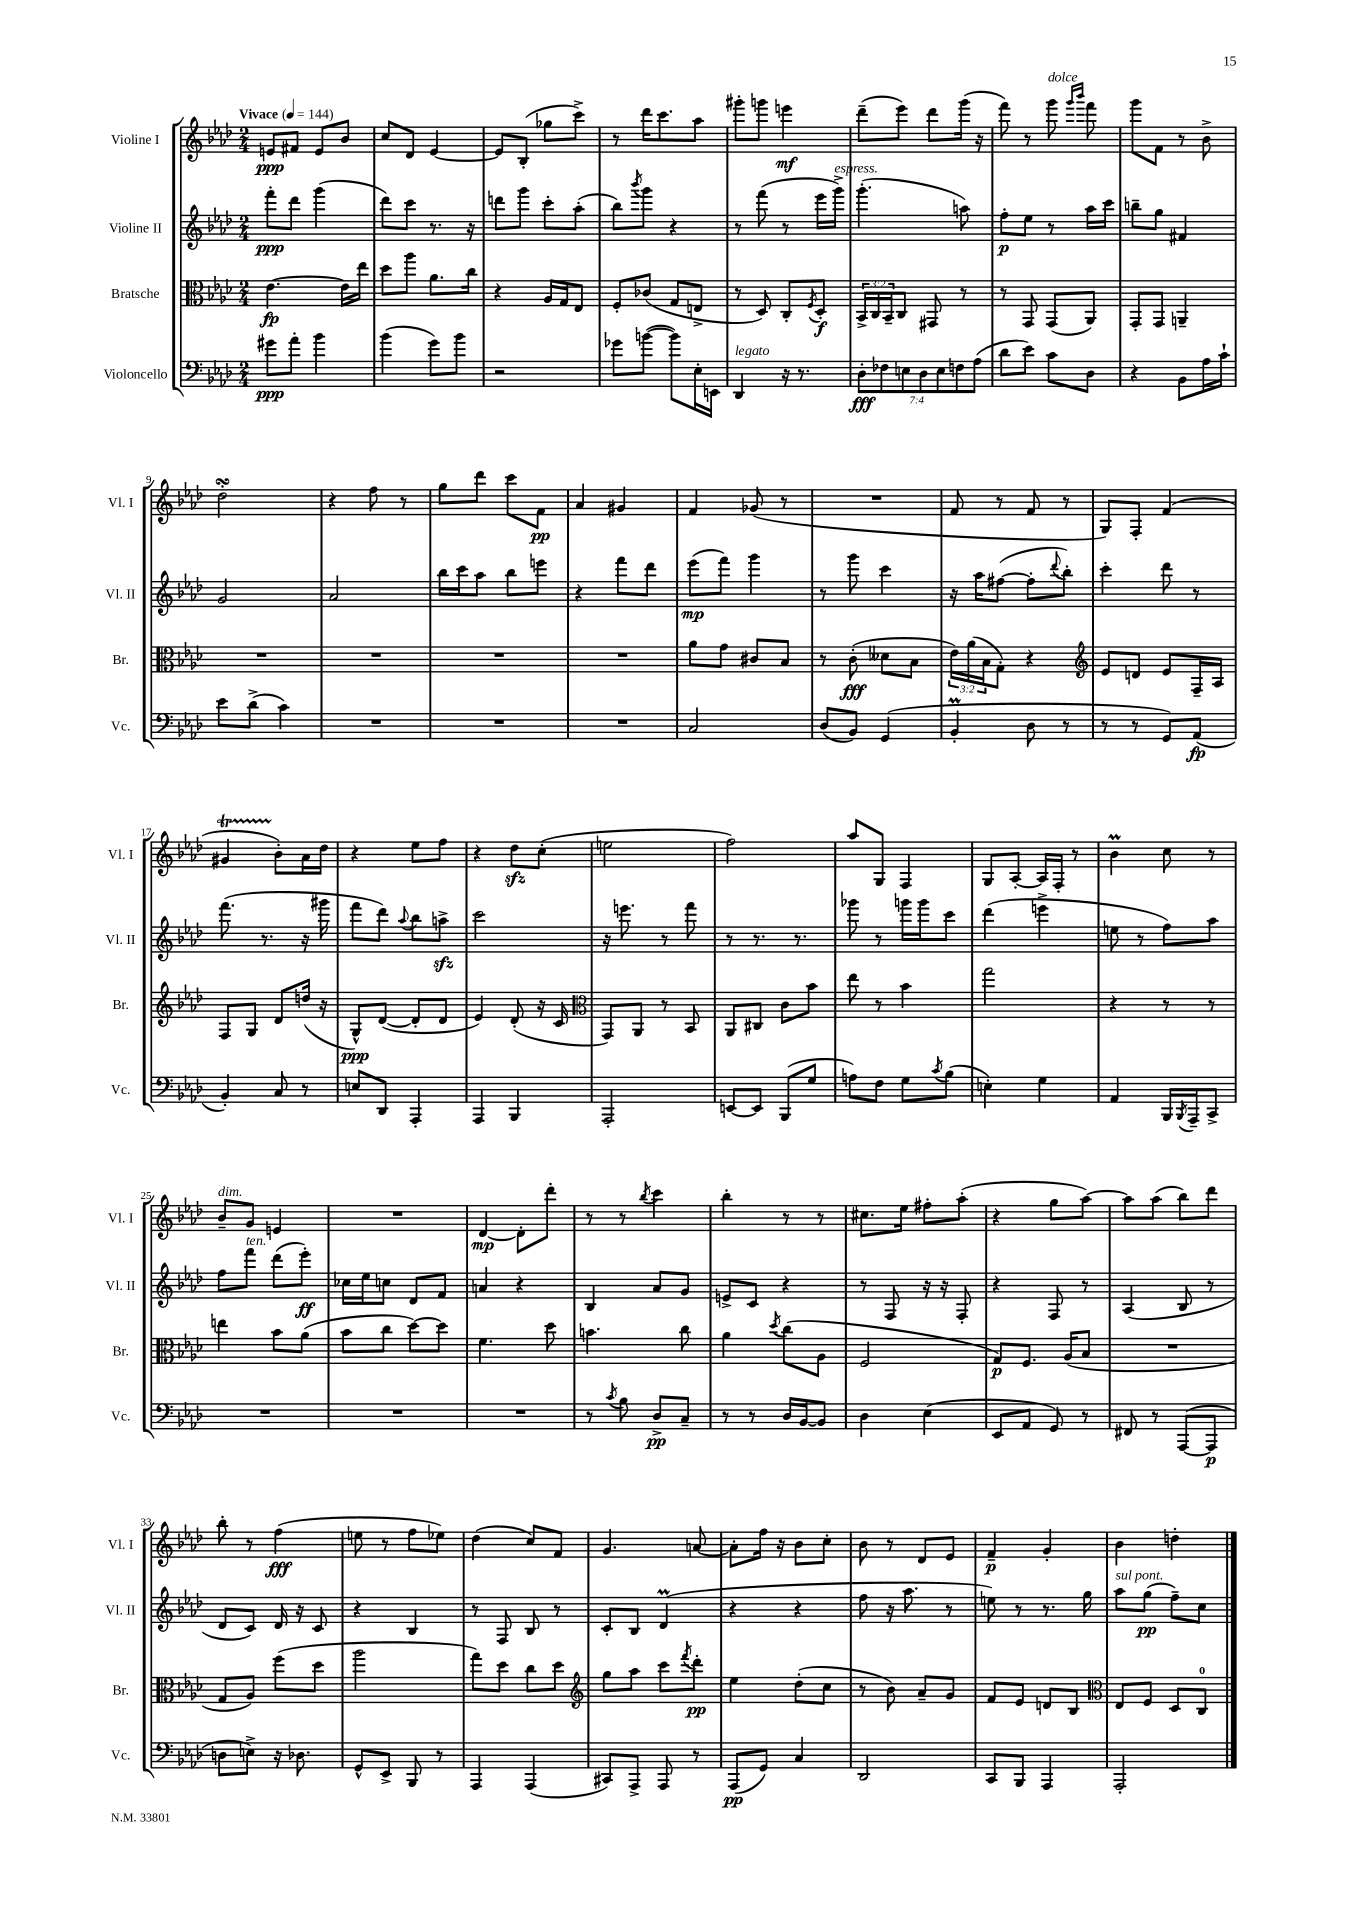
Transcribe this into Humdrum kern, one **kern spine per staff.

**kern	**kern	**kern	**kern
*staff4	*staff3	*staff2	*staff1
*clefF4	*clefC3	*clefG2	*clefG2
*k[b-e-a-d-]	*k[b-e-a-d-]	*k[b-e-a-d-]	*k[b-e-a-d-]
*M2/4	*M2/4	*M2/4	*M2/4
*MM144	*MM144	*MM144	*MM144
8g#	[4.e-	8fff'	8e
8a-'	.	8ddd-	8f#
4b-	.	(4ggg	8e
.	16e-]	.	8b-
.	16ee-	.	.
=	=	=	=
(4b-	8dd-	8ddd-)	8cc
.	8aa-	8ccc	8d-
8g)	8.a-	8.r	[4e-
8b-	.	.	.
.	16cc	16r	.
=	=	=	=
2r	4r	8ddd	8e-]
.	.	8ggg	(8B-'
.	16A-	8ccc'	8gg-
.	16G	.	.
.	8E-	(8aa-'	8ccc^)
=	=	=	=
8g-	8F'	8bb-)	8r
.	.	8qbbb-	.
([8b	(8c-	8ggg	16ddd-
.	.	.	8.ccc
8b])	8G	4r	.
16E-'	8E^	.	8aa-
16EE	.	.	.
=	=	=	=
4DD-	8r	8r	8ggg#'
.	8D-)	(8fff	8ggg
16r	8C'	8r	4eee
8.r	.	.	.
.	8qF	.	.
.	8D-'	16eee-	.
.	.	16ggg^)	.
=	=	=	=
14D-'	24BB-^	(4.ggg'	(8ddd-~
.	24C	.	.
14F-	.	.	.
.	24BB-~	.	.
.	8C	.	8eee-)
14E	.	.	.
14D-	.	.	.
.	8GG#	.	8ddd-
14E	.	.	.
14F	.	.	.
.	8r	8aa)	(16ggg
(14A-	.	.	.
.	.	.	16r
=	=	=	=
8d-	8r	8ff'	8fff)
8e-)	8GG	8ee-	8r
8c	(8GG	8r	8ggg
.	.	.	16qqggg
.	.	.	16qqbbb-
8D-	8AA-)	16aa-	8fff
.	.	16ccc	.
=	=	=	=
4r	8GG'	8bb~	8ggg
.	8GG	8gg	8f
8BB-	4AA~	4f#	8r
16A-	.	.	8b-^
16c`	.	.	.
=	=	=	=
8e-	2r	2g	2dd-'
(8d-^	.	.	.
4c)	.	.	.
=	=	=	=
2r	2r	2a-	4r
.	.	.	8ff
.	.	.	8r
=	=	=	=
2r	2r	16bb-	8gg
.	.	16ccc	.
.	.	8aa-	8ddd-
.	.	8bb-	8ccc
.	.	8eee	8f
=	=	=	=
2r	2r	4r	4a-
.	.	8fff	4g#
.	.	8ddd-	.
=	=	=	=
2C	8a-	(8eee-	4f
.	8g	8fff)	.
.	8c#	4ggg	(8g-
.	8B-	.	8r
=	=	=	=
(8D-	8r	8r	2r
8BB-)	(8c'	8ggg	.
(4GG	8d--	4ccc	.
.	8B-	.	.
=	=	=	=
4BB-'	24e-)	16r	8f
.	(24a-	.	.
.	.	16aa-	.
.	24B-	.	.
.	8G')	([8ff#	8r
8D-	4r	8ff#']	8f
.	.	8qqddd-	.
8r	.	8bb-')	8r
=	=	=	=
*	*clefG2	*	*
8r	8e-	4ccc'	8G)
8r	8d	.	8F'
8GG)	8e-	8ddd-	(4f
(8AA-	16F~	8r	.
.	16A-	.	.
=	=	=	=
4BB-')	8F	(8.fff	4g#
.	8G	.	.
.	.	8.r	.
8C	8d-	.	8b-')
8r	(16dd	16r	16a-
.	16r	16ggg#	16dd-
=	=	=	=
8E	8G^^)	8fff	4r
8DD-	([8d-	8ddd-)	.
.	.	8qqaa-	.
4AAA-'	8d-']	8bb-	8ee-
.	8d-	8aa^	8ff
=	=	=	=
4AAA-	4e-)	2ccc	4r
4BBB-	(8d-'	.	8dd-
.	16r	.	(8cc'
.	16c	.	.
=	=	=	=
*	*clefC3	*	*
2AAA-'	8GG)	16r	2ee
.	.	8.eee	.
.	8AA-	.	.
.	8r	8r	.
.	8BB-	8fff	.
=	=	=	=
[8EE	8AA-	8r	2ff)
8EE]	8C#	8.r	.
(8BBB-	8c	.	.
.	.	8.r	.
8G	8b-	.	.
=	=	=	=
8A)	8ee-	8ggg-	8aa-
8F	8r	8r	8G
8G	4b-	16ggg	4F
.	.	16ggg	.
8qc	.	.	.
(8B-	.	8ccc	.
=	=	=	=
4E')	2gg	(4ddd-	8G
.	.	.	[8A-'
4G	.	4eee^	16A-]
.	.	.	16F'
.	.	.	8r
=	=	=	=
4AA-	4r	8ee	4b-
.	.	8r	.
16BBB-	8r	8ff)	8cc
8qBBB-	.	.	.
16AAA-~	.	.	.
8CC^	8r	8aa-	8r
=	=	=	=
2r	4ee	8ff	8b-~
.	.	8fff	8g
.	8b-	(8ddd-	4e
.	(8a-	8eee-')	.
=	=	=	=
2r	8b-	16cc-	2r
.	.	16ee-	.
.	8cc	8cc	.
.	[8dd-)	8d-	.
.	8dd-]	8f	.
=	=	=	=
2r	4.f	4a	[4d-
.	.	4r	8d-']
.	8dd-	.	8ddd-'
=	=	=	=
8r	4.b	4B-	8r
8qc	.	.	.
8B-	.	.	8r
.	.	.	8qbb-
8D-^	.	8a-	4ccc
8C~	8cc	8g	.
=	=	=	=
8r	4a-	8e^	4bb-'
8r	.	8c	.
.	8qdd-	.	.
16D-	(8cc	4r	8r
[16BB-	.	.	.
8BB-]	8A-	.	8r
=	=	=	=
4D-	2F	8r	8.cc#
.	.	8F	.
.	.	.	16ee-
(4E-	.	16r	8ff#'
.	.	16r	.
.	.	8F'	(8aa-'
=	=	=	=
8EE-	8G)	4r	4r
8AA-	8.F	.	.
8GG)	.	8F	8gg
.	(16A-	.	.
8r	8B-	8r	[8aa-)
=	=	=	=
8FF#	2r	(4A-	8aa-]
8r	.	.	(8aa-
([8AAA-	.	8B-	8bb-)
8AAA-]	.	8r	8ddd-
=	=	=	=
8D	8G	8d-	8bb-'
8E^)	8A-)	8c)	8r
16r	(8ff	16d-	(4ff
8.D-	.	16r	.
.	8dd-	8c	.
=	=	=	=
8GG^^	2aa-	4r	8ee
8EE-^	.	.	8r
8BBB-	.	4B-	8ff
8r	.	.	8ee-)
=	=	=	=
4AAA-	8gg)	8r	(4dd-
.	8dd-	8F	.
(4AAA-	8cc	8B-	8cc)
.	8dd-	8r	8f
=	=	=	=
*	*clefG2	*	*
8CC#)	8gg	8c'	4.g
8AAA-^	8aa-	8B-	.
8AAA-	8ccc	(4d-	.
.	8qfff	.	.
8r	8ddd-'	.	[8a
=	=	=	=
(8AAA-	4ee-	4r	8a']
8GG)	.	.	16ff
.	.	.	16r
4C	(8dd-'	4r	8b-
.	8cc	.	8cc'
=	=	=	=
2DD-	8r	8ff	8b-
.	8b-)	16r	8r
.	.	8.aa-	.
.	8a-~	.	8d-
.	8g	8r	8e-
=	=	=	=
8CC	8f	8ee)	4f~
8BBB-	8e-	8r	.
4AAA-	8d	8.r	4g'
.	8B-	.	.
.	.	16gg	.
=	=	=	=
*	*clefC3	*	*
2AAA-'	8E-	8aa-	4b-
.	8F	(8gg	.
.	8D-	8ff~)	4dd'
.	8C	8cc	.
==	==	==	==
*-	*-	*-	*-
